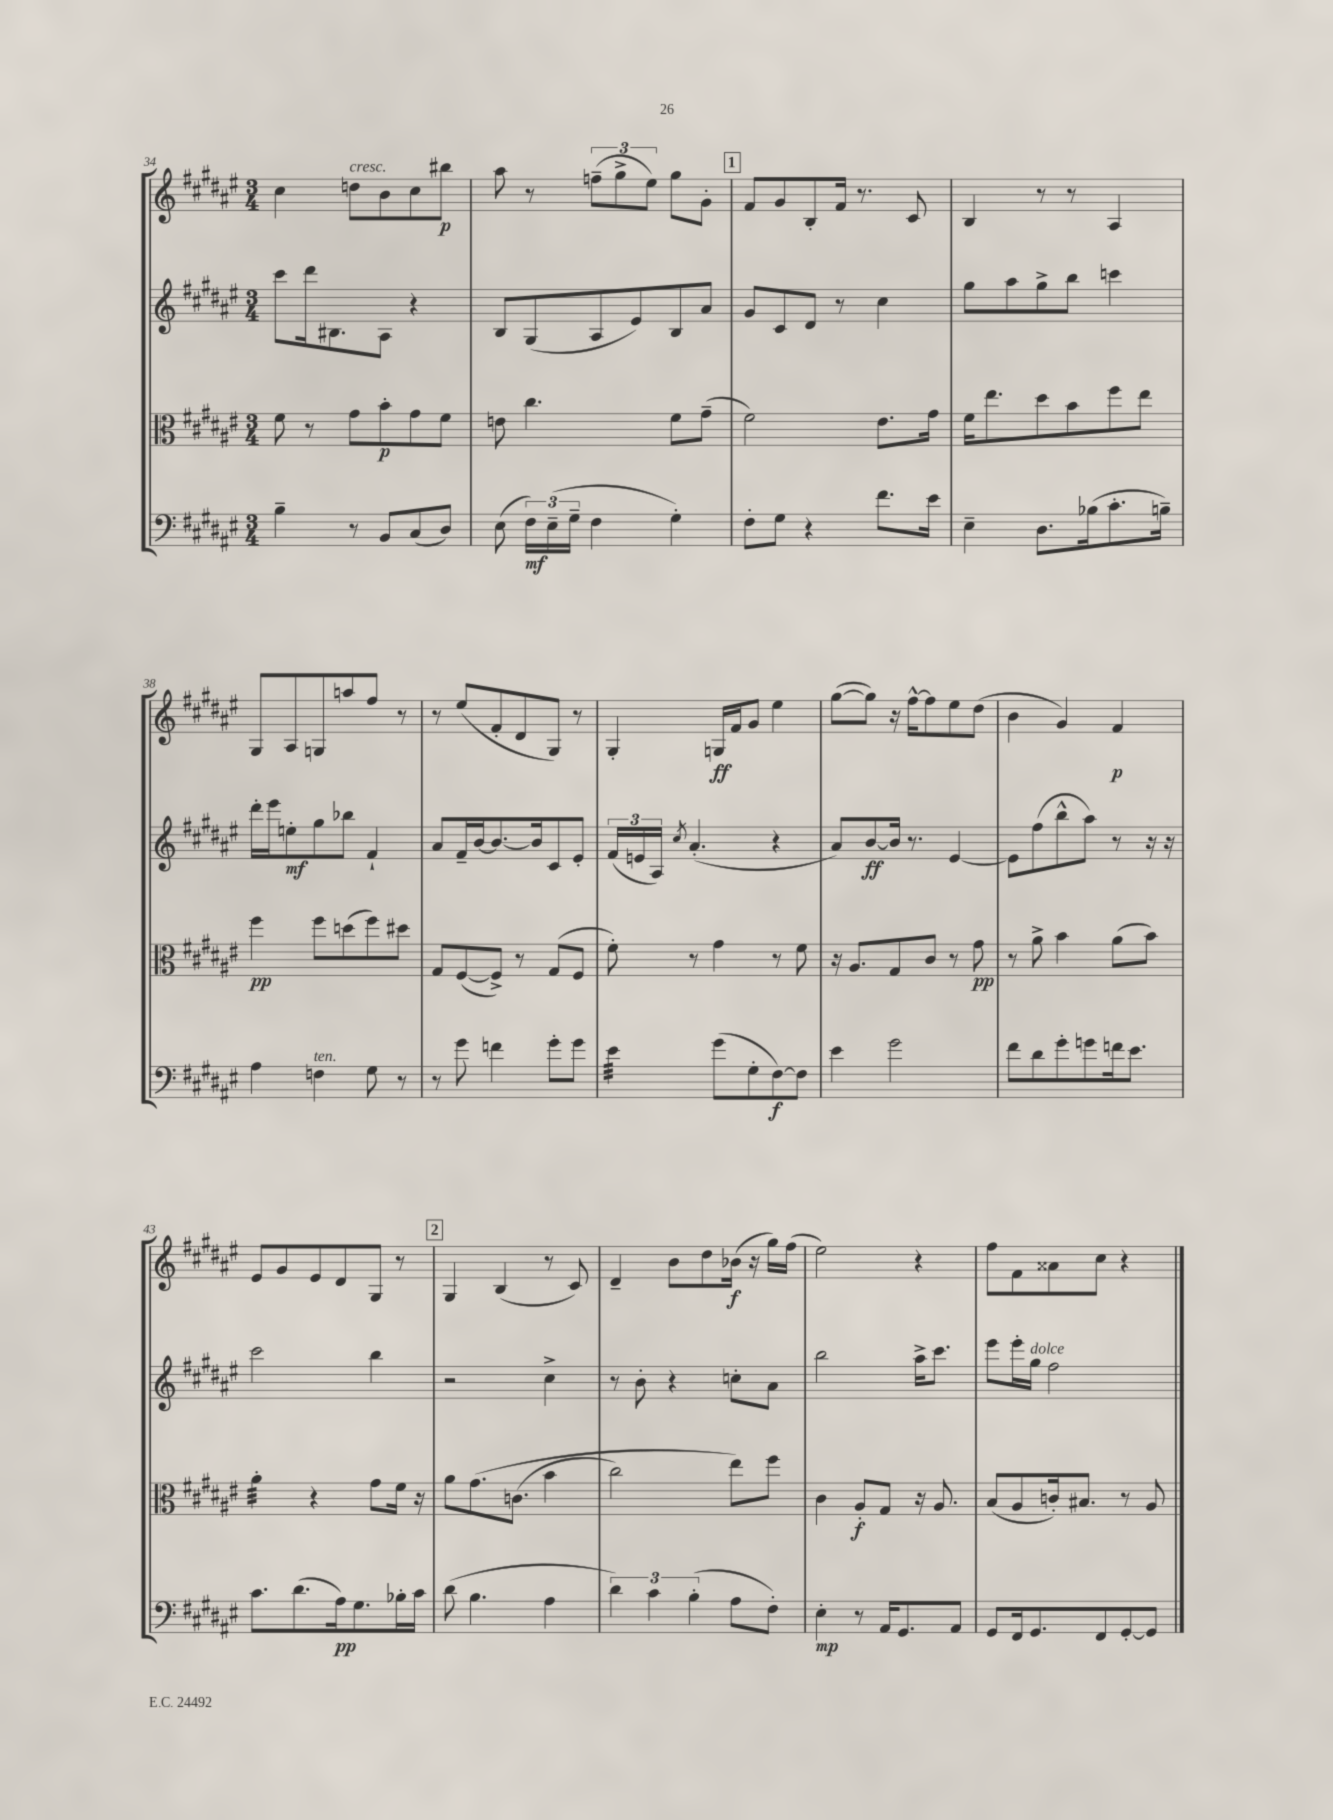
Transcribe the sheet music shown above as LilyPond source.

<<
\new StaffGroup <<
\new Staff = "s0" {
    \clef treble \key fis \major \numericTimeSignature \time 3/4
    \autoBeamOff cis''4 d''8[^\markup { \italic "cresc." } b'8 cis''8 bis''8]\p |
    ais''8 r8 \tuplet 3/2 { f''8[--( gis''8-> eis''8]) } gis''8[ gis'8]-. |
    \mark \markup { \box "1" } fis'8[ gis'8 b8-. fis'16] r8. cis'8 |
    b4 r8 r8 ais4 |
    gis8[ ais8 g8 a''8 fis''8] r8 |
    r8 eis''8[( fis'8-. dis'8 gis8]) r8 |
    gis4-. g16[\ff fis'16 gis'8] eis''4 |
    gis''8[~( gis''8]) r16 fis''16[~-^ fis''8 eis''8 dis''8]( |
    b'4 gis'4) fis'4\p |
    eis'8[ gis'8 eis'8 dis'8 gis8] r8 |
    \mark \markup { \box "2" } gis4 b4( r8 cis'8) |
    dis'4-- b'8[ dis''8 bes'16]\f( r16 gis''16[) fis''16]( |
    eis''2) r4 |
    fis''8[ fis'8 aisis'8 cis''8] r4 \bar "|." |
}
\new Staff = "s1" {
    \clef treble \key fis \major \numericTimeSignature \time 3/4
    \autoBeamOff cis'''8[ dis'''16 bis8. ais8] r4 |
    b8[ gis8( ais8 eis'8) b8 ais'8] |
    \mark \markup { \box "1" } gis'8[ cis'8 dis'8] r8 cis''4 |
    gis''8[ ais''8 gis''8-> b''8] c'''4 |
    dis'''16[-. eis'''16 e''8-.\mf gis''8 bes''8] fis'4-! |
    ais'8[ fis'16-- b'16~ b'8.~ b'16 cis'8 eis'8]-. |
    \tuplet 3/2 { fis'16[( e'16 ais16]) } \acciaccatura { cis''8 } ais'4.-.( r4 |
    ais'8[) b'8~\ff b'16] r8. eis'4~ |
    eis'8[ fis''8( b''8-^ ais''8]) r8 r16 r16 |
    cis'''2 b''4 |
    \mark \markup { \box "2" } r2 cis''4-> |
    r8 b'8-. r4 c''8[-. ais'8] |
    b''2 ais''16[-> cis'''8.] |
    eis'''8[ eis'''16-. gis''16]^\markup { \italic "dolce" } fis''2 \bar "|." |
}
\new Staff = "s2" {
    \clef alto \key fis \major \numericTimeSignature \time 3/4
    \autoBeamOff fis'8 r8 gis'8[ b'8-.\p gis'8 fis'8] |
    e'8 cis''4. fis'8[ gis'8]--( |
    \mark \markup { \box "1" } fis'2) eis'8.[ gis'16] |
    fis'16[ eis''8. dis''8 b'8 fis''8 eis''8] |
    fis''4\pp fis''8[ d''8( fis''8) dis''8] |
    gis8[ fis8~( fis8]->) r8 gis8[( fis8] |
    fis'8-.) r8 gis'4 r8 fis'8 |
    r16 ais8.[ gis8 cis'8] r8 gis'8\pp |
    r8 ais'8-> b'4 ais'8[( b'8]) |
    ais'4:32-. r4 gis'8[ fis'16] r16 |
    \mark \markup { \box "2" } ais'8[ gis'8.\( c'8.]( b'4 |
    cis''2) eis''8[\) fis''8] |
    cis'4 ais8[-.\f gis8] r16 ais8. |
    b8[( ais8 c'16-.) bis8.] r8 ais8 \bar "|." |
}
\new Staff = "s3" {
    \clef bass \key fis \major \numericTimeSignature \time 3/4
    \autoBeamOff b4-- r8 b,8[ cis8( dis8]) |
    eis8( \tuplet 3/2 { fis16[\mf) eis16--( gis16]-- } fis4 gis4-.) |
    \mark \markup { \box "1" } fis8[-. gis8] r4 fis'8.[ eis'16] |
    eis4-- dis8.[ bes16( cis'8.-. b16]--) |
    ais4 f4^\markup { \italic "ten." } gis8 r8 |
    r8 gis'8 f'4 gis'8[-. gis'8] |
    eis'4:32 gis'8[( gis8-. fis8~\f) fis8] |
    eis'4 gis'2 |
    fis'8[ dis'8 gis'8-. g'8 f'16 eis'8.] |
    cis'8.[ dis'8.( ais16\pp) gis8. bes16-. cis'16] |
    \mark \markup { \box "2" } dis'8( b4. ais4 |
    \tuplet 3/2 { dis'4) cis'4 b4-.( } ais8[ fis8]-.) |
    eis4-.\mp r8 ais,16[ gis,8. ais,8] |
    gis,8[ fis,16 gis,8. fis,8 gis,8~-. gis,8] \bar "|." |
}
>>
>>
\layout { \context { \Score currentBarNumber = #34 } }
